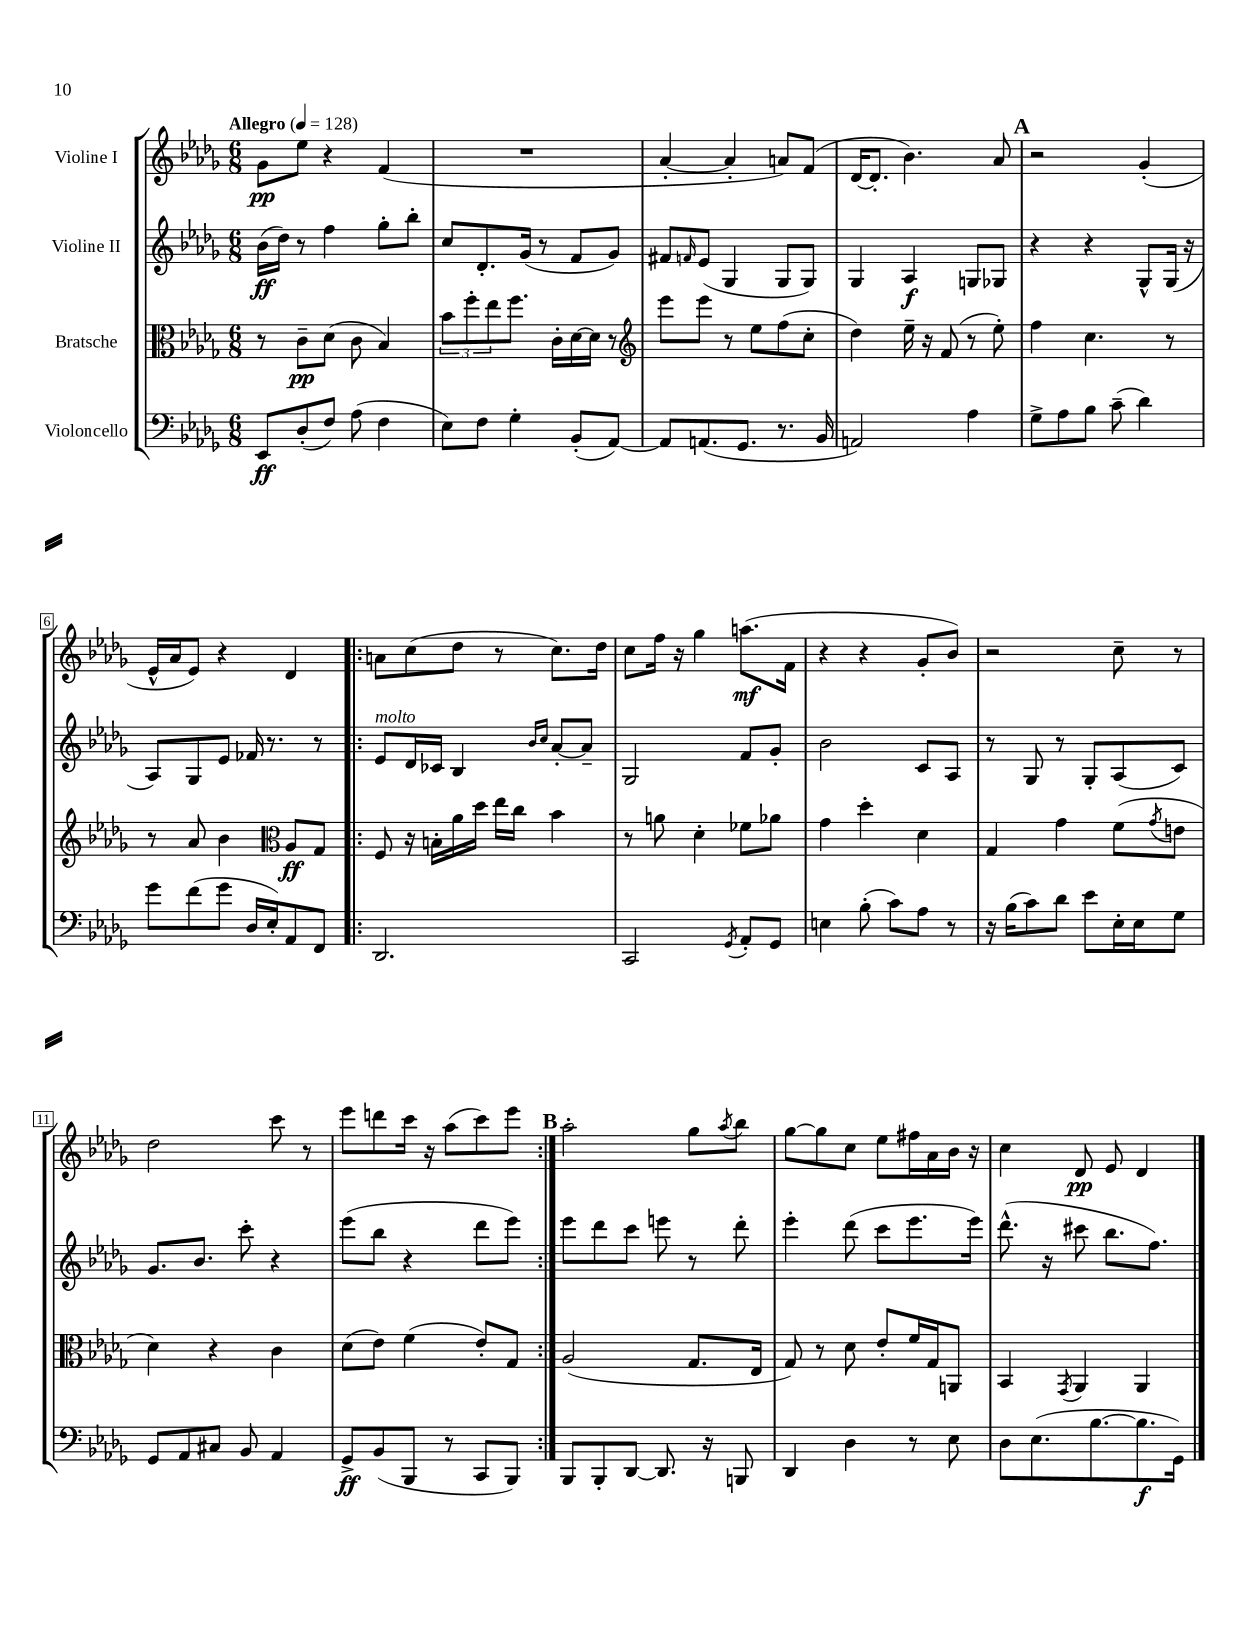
<<
\new StaffGroup <<
\new Staff = "s0" \with { instrumentName = "Violine I" } {
    \clef treble \key des \major \numericTimeSignature \time 6/8 \tempo "Allegro" 4 = 128
    ges'8\pp ees''8 r4 f'4( |
    R2. |
    aes'4~-. aes'4-. a'8) f'8( |
    des'16~ des'8.-. bes'4.) aes'8 |
    \mark \markup { \bold "A" } r2 ges'4-.( |
    ees'16-^ aes'16 ees'8) r4 des'4 |
    \repeat volta 2 { a'8 c''8( des''8 r8 c''8.) des''16 |
    c''8 f''16 r16 ges''4 a''8.\mf( f'16 |
    r4 r4 ges'8-. bes'8) |
    r2 c''8-- r8 |
    des''2 c'''8 r8 |
    ees'''8 d'''8 c'''16 r16 aes''8( c'''8) ees'''8 | }
    \mark \markup { \bold "B" } aes''2-. ges''8 \acciaccatura { aes''8 } bes''8 |
    ges''8~ ges''8 c''8 ees''8 fis''16 aes'16 bes'16 r16 |
    c''4 des'8\pp ees'8 des'4 \bar "|." |
}
\new Staff = "s1" \with { instrumentName = "Violine II" } {
    \clef treble \key des \major \numericTimeSignature \time 6/8
    bes'16\ff( des''16) r8 f''4 ges''8-. bes''8-. |
    c''8 des'8.-. ges'16( r8 f'8 ges'8) |
    fis'8 \grace { f'16 } ees'8( ges4 ges8 ges8) |
    ges4 aes4\f g8 ges8 |
    \mark \markup { \bold "A" } r4 r4 ges8-^ ges16( r16 |
    aes8) ges8 ees'8 fes'16 r8. r8 |
    \repeat volta 2 { ees'8^\markup { \italic "molto" } des'16 ces'16 bes4 \grace { bes'16 c''16 } aes'8~-. aes'8-- |
    ges2 f'8 ges'8-. |
    bes'2 c'8 aes8 |
    r8 ges8 r8 ges8-. aes8( c'8) |
    ges'8. bes'8. c'''8-. r4 |
    ees'''8( bes''8 r4 des'''8 ees'''8) | }
    \mark \markup { \bold "B" } ees'''8 des'''8 c'''8 e'''8 r8 des'''8-. |
    ees'''4-. des'''8( c'''8 ees'''8. ees'''16) |
    des'''8.-^( r16 cis'''8 bes''8. f''8.) \bar "|." |
}
\new Staff = "s2" \with { instrumentName = "Bratsche" } {
    \clef alto \key des \major \numericTimeSignature \time 6/8
    r8 c'8--\pp des'8( c'8 bes4) |
    \tuplet 3/2 { bes'8 f''8-. ees''8 } f''8. c'16-. des'16~ des'16 r8 |
    \clef treble ees'''8 ees'''8 r8 ees''8 f''8( c''8-. |
    des''4) ees''16-- r16 f'8( r8 ees''8-.) |
    \mark \markup { \bold "A" } f''4 c''4. r8 |
    r8 aes'8 bes'4 \clef alto aes8\ff ges8 |
    \repeat volta 2 { f8 r16 b16-. aes'16 des''16 ees''16 c''16 bes'4 |
    r8 a'8 des'4-. fes'8 aes'8 |
    ges'4 des''4-. des'4 |
    ges4 ges'4 f'8( \acciaccatura { ges'8 } e'8 |
    des'4) r4 c'4 |
    des'8( ees'8) f'4( ees'8-.) ges8 | }
    \mark \markup { \bold "B" } aes2( ges8. ees16 |
    ges8) r8 des'8 ees'8-. f'16 ges16 a,8 |
    bes,4 \acciaccatura { ges,8 } aes,4 aes,4 \bar "|." |
}
\new Staff = "s3" \with { instrumentName = "Violoncello" } {
    \clef bass \key des \major \numericTimeSignature \time 6/8
    ees,8\ff des8-.( f8) aes8( f4 |
    ees8) f8 ges4-. bes,8-.( aes,8~) |
    aes,8 a,8.( ges,8. r8. bes,16 |
    a,2) aes4 |
    \mark \markup { \bold "A" } ges8-> aes8 bes8 c'8--( des'4) |
    ges'8 f'8( ges'8 des16 ees16-.) aes,8 f,8 |
    \repeat volta 2 { des,2. |
    c,2 \acciaccatura { ges,8 } aes,8-. ges,8 |
    e4 bes8-.( c'8) aes8 r8 |
    r16 bes16( c'8) des'8 ees'8 ees16-. ees16 ges8 |
    ges,8 aes,8 cis8 bes,8 aes,4 |
    ges,8->\ff bes,8( bes,,8 r8 c,8 bes,,8) | }
    \mark \markup { \bold "B" } bes,,8 bes,,8-. des,8~ des,8. r16 b,,8 |
    des,4 des4 r8 ees8 |
    des8 ees8.( bes8.~ bes8.\f ges,16) \bar "|." |
}
>>
>>
\layout { \context { \Score \override BarNumber.stencil = #(make-stencil-boxer 0.1 0.3 ly:text-interface::print) } }
